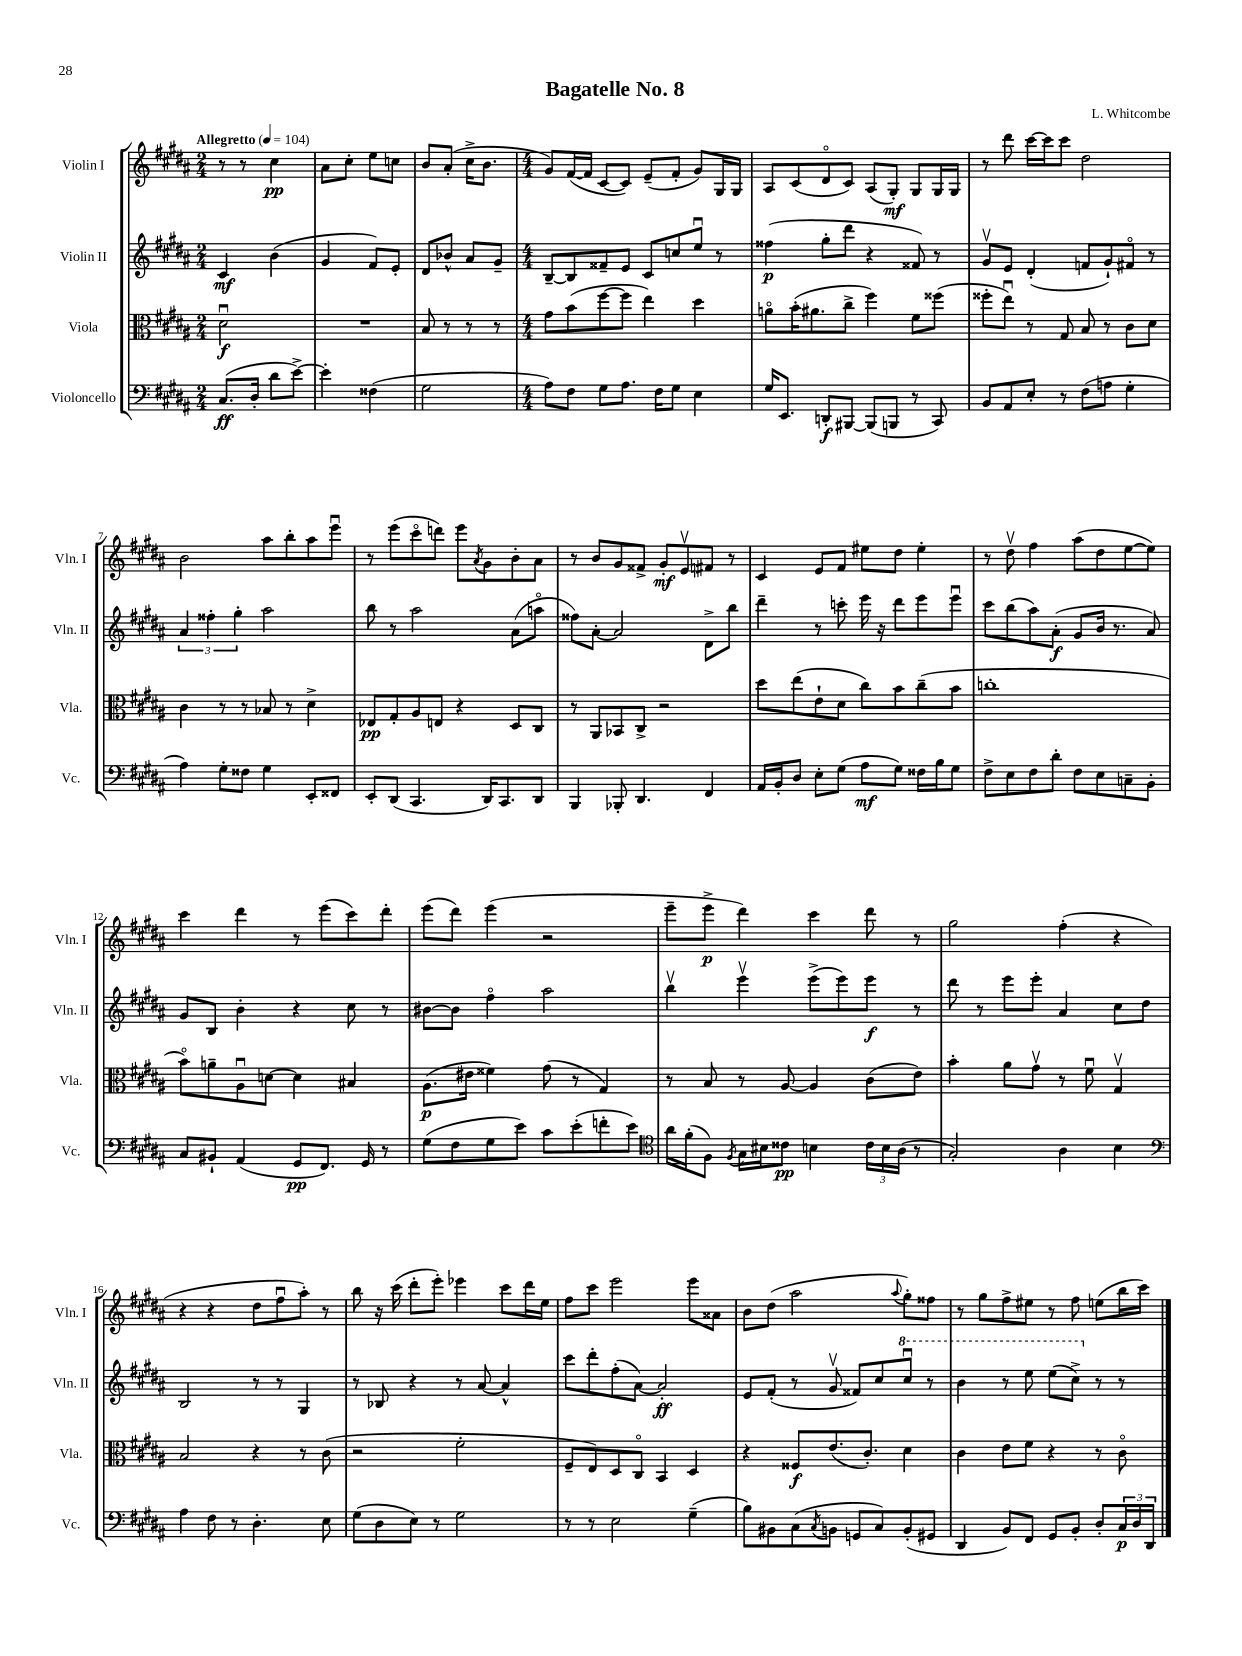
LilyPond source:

\header { title = "Bagatelle No. 8" composer = "L. Whitcombe" }
<<
\new StaffGroup <<
\new Staff = "s0" \with { instrumentName = "Violin I" shortInstrumentName = "Vln. I" } {
    \clef treble \key b \major \numericTimeSignature \time 2/4 \tempo "Allegretto" 4 = 104
    r8 r8 cis''4\pp |
    ais'8 cis''8-. e''8 c''8 |
    b'8 ais'8-.( cis''16-> b'8. |
    \numericTimeSignature \time 4/4 gis'8) fis'16~( fis'16 cis'8~ cis'8) e'8--( fis'8-. gis'8) gis16 gis16 |
    ais8 cis'8( dis'8\flageolet cis'8) ais8( gis8-.\mf) gis8 gis16 gis16 |
    r8 dis'''8 cis'''16~ cis'''16 cis'''8 dis''2 |
    b'2 ais''8 b''8-. ais''8 e'''8\downbow |
    r8 e'''8( cis'''8\flageolet d'''8) e'''8 \acciaccatura { ais'8 } gis'8 b'8-. ais'8 |
    r8 b'8 gis'8 fisis'8-> gis'8-.\mf e'8\upbow fis'8 r8 |
    cis'4 e'8 fis'8 eis''8 dis''8 eis''4-. |
    r8 dis''8\upbow fis''4 ais''8( dis''8 e''8~ e''8) |
    cis'''4 dis'''4 r8 e'''8( cis'''8) dis'''8-. |
    e'''8( dis'''8) e'''4( r2 |
    e'''8-- e'''8->\p dis'''4) cis'''4 dis'''8 r8 |
    gis''2 fis''4-.( r4 |
    r4 r4 dis''8 fis''8\downbow ais''8-.) r8 |
    b''8 r16 cis'''16( dis'''8-. e'''8-.) ees'''4 cis'''8 dis'''16 e''16 |
    fis''8 cis'''8 e'''2 e'''8 aisis'8 |
    b'8 dis''8( ais''2 \appoggiatura { ais''8 } gis''8-.) fisis''8 |
    r8 gis''8 fis''8-> eis''8 r8 fis''8 e''8( b''16 cis'''16) \bar "|." |
}
\new Staff = "s1" \with { instrumentName = "Violin II" shortInstrumentName = "Vln. II" } {
    \clef treble \key b \major \numericTimeSignature \time 2/4
    cis'4\mf b'4( |
    gis'4 fis'8) e'8-. |
    dis'8 bes'8-^ ais'8 gis'8-- |
    \numericTimeSignature \time 4/4 b8~-- b8 fisis'8-- e'8 cis'8 c''8 e''8\downbow r8 |
    fisis''4\p( gis''8-. dis'''8 r4 fisis'8) r8 |
    gis'8\upbow e'8 dis'4-.( f'8 gis'8-!) fis'8\flageolet r8 |
    \tuplet 3/2 { ais'4 fisis''4-. gis''4-. } ais''2 |
    b''8 r8 ais''2 ais'8( a''8\flageolet |
    fisis''8) ais'8~-. ais'2 dis'8-> b''8 |
    dis'''4-- r8 c'''8-. e'''16 r16 dis'''8 e'''8 e'''8\downbow |
    cis'''8 b''8( ais''8) ais'8-.\f( gis'8 b'16 r8. ais'8) |
    gis'8 b8 b'4-. r4 cis''8 r8 |
    bis'8~ bis'8 fis''4\flageolet ais''2 |
    b''4\upbow e'''4\upbow e'''8->( e'''8) e'''8\f r8 |
    dis'''8 r8 e'''8 e'''8-. ais'4 cis''8 dis''8 |
    b2 r8 r8 gis4 |
    r8 bes8 r4 r8 ais'8~ ais'4-^ |
    cis'''8 dis'''8-. fis''8-.( ais'8~) ais'2-.\ff |
    e'8 fis'8-.( r8 gis'8\upbow fisis'8) cis''8 \ottava #1 cis'''8\downbow r8 |
    b''4 r8 e'''8 e'''8( cis'''8->) \ottava #0 r8 r8 \bar "|." |
}
\new Staff = "s2" \with { instrumentName = "Viola" shortInstrumentName = "Vla." } {
    \clef alto \key b \major \numericTimeSignature \time 2/4
    dis'2\downbow\f |
    R2 |
    b8 r8 r8 r8 |
    \numericTimeSignature \time 4/4 gis'8 b'8( fis''8~ fis''8 e''4) dis''4 |
    a'8\flageolet b'16-.( ais'8. cis''8-> fis''4) fis'8 fisis''8( |
    fisis''8-. e''8\downbow) r8 gis8 b8 r8 cis'8 dis'8 |
    cis'4 r8 r8 bes8 r8 dis'4-> |
    ees8\pp gis8-. ais8 e8 r4 dis8 cis8 |
    r8 ais,8 bes,8 cis8-> r2 |
    dis''8 e''8( e'8-! dis'8 cis''8) b'8 cis''8--( b'8 |
    c''1-. |
    b'8\flageolet) a'8-- ais8\downbow d'8~ d'4 bis4 |
    ais8.\p( eis'16 fisis'4) gis'8( r8 gis4) |
    r8 b8 r8 ais8~ ais4 cis'8( e'8) |
    b'4-. ais'8 gis'8\upbow r8 fis'8\downbow gis4\upbow |
    b2 r4 r8 cis'8( |
    r2 fis'2-. |
    fis8-- e8) dis8 cis8\flageolet b,4 dis4 |
    r4 fisis8\f e'8.( cis'8.-.) dis'4 |
    cis'4 e'8 fis'8 r4 r8 cis'8\flageolet \bar "|." |
}
\new Staff = "s3" \with { instrumentName = "Violoncello" shortInstrumentName = "Vc." } {
    \clef bass \key b \major \numericTimeSignature \time 2/4
    cis8.\ff( dis16-. dis'8 e'8~->) |
    e'4-. fisis4( |
    gis2 |
    \numericTimeSignature \time 4/4 ais8) fis8 gis8 ais8. fis16 gis8 e4 |
    gis16 e,8. d,8-.\f bis,,8~ bis,,8( b,,8 r8 cis,8) |
    b,8 ais,8 e8-. r8 fis8( a8 gis4-. |
    ais4) gis8-. fisis8 gis4 e,8-. fisis,8 |
    e,8-. dis,8( cis,4. dis,16) cis,8. dis,8 |
    b,,4 bes,,8-. dis,4. fis,4 |
    ais,16 b,16-. dis8 e8-. gis8( ais8\mf gis8) fisis16 b16 gis8 |
    fis8-> e8 fis8 dis'8-. fis8 e8 c8-- b,8-. |
    cis8 bis,8-! ais,4( gis,8\pp fis,8.) gis,16 r8 |
    gis8( fis8 gis8 e'8) cis'8 e'8-.( f'8-. e'8) |
    \clef tenor ais'16 fis'16-.( fis8) \acciaccatura { fis8 } gis16 bis16 cisis'8\pp b4 \tuplet 3/2 { cisis'16 b16 ais16( } r8 |
    gis2-.) ais4 b4 |
    \clef bass ais4 fis8 r8 dis4.-. e8 |
    gis8( dis8 e8) r8 gis2 |
    r8 r8 e2 gis4--( |
    b8) bis,8 cis8( \acciaccatura { cis8 } b,8 g,8 cis8) b,8-.( gis,8 |
    dis,4 b,8) fis,8 gis,8 b,8-. dis8-. \tuplet 3/2 { cis16\p dis16 dis,16 } \bar "|." |
}
>>
>>
